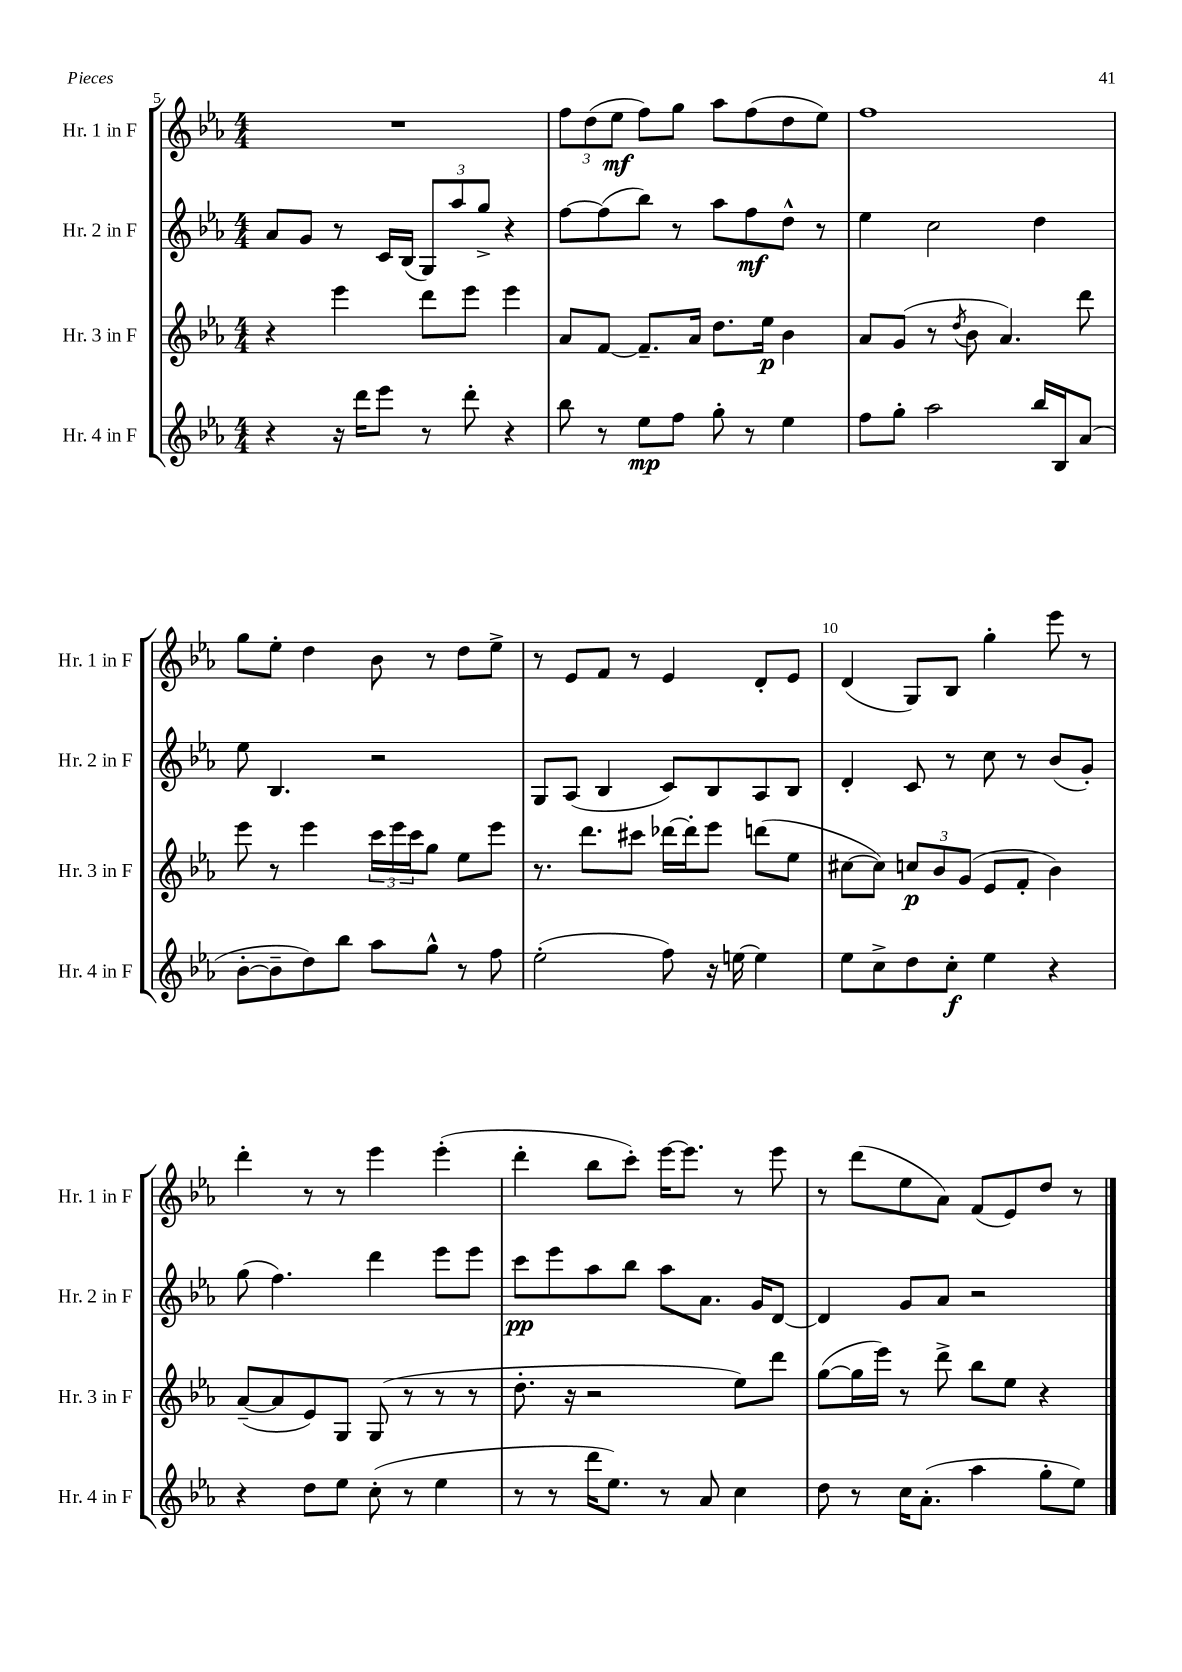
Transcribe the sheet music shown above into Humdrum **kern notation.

**kern	**kern	**kern	**kern
*staff4	*staff3	*staff2	*staff1
*clefG2	*clefG2	*clefG2	*clefG2
*k[b-e-a-]	*k[b-e-a-]	*k[b-e-a-]	*k[b-e-a-]
*M4/4	*M4/4	*M4/4	*M4/4
4r	4r	8a-	1r
.	.	8g	.
16r	4eee-	8r	.
16ddd	.	.	.
8eee-	.	16c	.
.	.	(16B-	.
8r	8ddd	12G)	.
.	.	12aa-	.
8ddd'	8eee-	.	.
.	.	12gg^	.
4r	4eee-	4r	.
=	=	=	=
8bb-	8a-	[8ff	12ff
.	.	.	(12dd
8r	[8f	(8ff]	.
.	.	.	12ee-
8ee-	8.f~]	8bb-)	8ff)
8ff	.	8r	8gg
.	16a-	.	.
8gg'	8.dd	8aa-	8aa-
8r	.	8ff	(8ff
.	16ee-	.	.
4ee-	4b-	8dd^^	8dd
.	.	8r	8ee-)
=	=	=	=
8ff	8a-	4ee-	1ff
8gg'	(8g	.	.
2aa-	8r	2cc	.
.	8qdd	.	.
.	8b-	.	.
.	4.a-)	.	.
16bb-	.	4dd	.
16B-	.	.	.
(8a-	8ddd	.	.
=	=	=	=
[8b-'	8eee-	8ee-	8gg
8b-~]	8r	4.B-	8ee-'
8dd)	4eee-	.	4dd
8bb-	.	.	.
8aa-	24ccc	2r	8b-
.	24eee-	.	.
.	24ccc	.	.
8gg^^	8gg	.	8r
8r	8ee-	.	8dd
8ff	8eee-	.	8ee-^
=	=	=	=
(2ee-'	8.r	8G	8r
.	.	(8A-	8e-
.	8.ddd	.	.
.	.	4B-	8f
.	8ccc#	.	8r
8ff)	[16ddd-	8c)	4e-
.	16ddd-']	.	.
16r	8eee-	8B-	.
[16ee	.	.	.
4ee]	(8ddd	8A-	8d'
.	8ee-	8B-	8e-
=	=	=	=
8ee-	[8cc#	4d'	(4d
8cc^	8cc#])	.	.
8dd	12cc	8c	8G)
.	12b-	.	.
8cc'	.	8r	8B-
.	(12g	.	.
4ee-	8e-	8cc	4gg'
.	8f'	8r	.
4r	4b-)	(8b-	8eee-
.	.	8g')	8r
=	=	=	=
4r	([8a-~	(8gg	4ddd'
.	8a-]	4.ff)	.
8dd	8e-)	.	8r
8ee-	8G	.	8r
(8cc'	(8G	4ddd	4eee-
8r	8r	.	.
4ee-	8r	8eee-	(4eee-'
.	8r	8eee-	.
=	=	=	=
8r	8.dd'	8ccc	4ddd'
8r	.	8eee-	.
.	16r	.	.
16ddd	2r	8aa-	8bb-
8.ee-)	.	.	.
.	.	8bb-	8ccc')
8r	.	8aa-	[16eee-
.	.	.	8.eee-]
8a-	.	8.a-	.
4cc	8ee-)	.	8r
.	.	16g	.
.	8ddd	[8d	8eee-
=	=	=	=
8dd	([8gg	4d]	8r
8r	16gg]	.	(8ddd
.	16eee-)	.	.
16cc	8r	8g	8ee-
(8.a-'	.	.	.
.	8ddd^	8a-	8a-)
4aa-	8bb-	2r	(8f
.	8ee-	.	8e-)
8gg'	4r	.	8dd
8ee-)	.	.	8r
==	==	==	==
*-	*-	*-	*-
